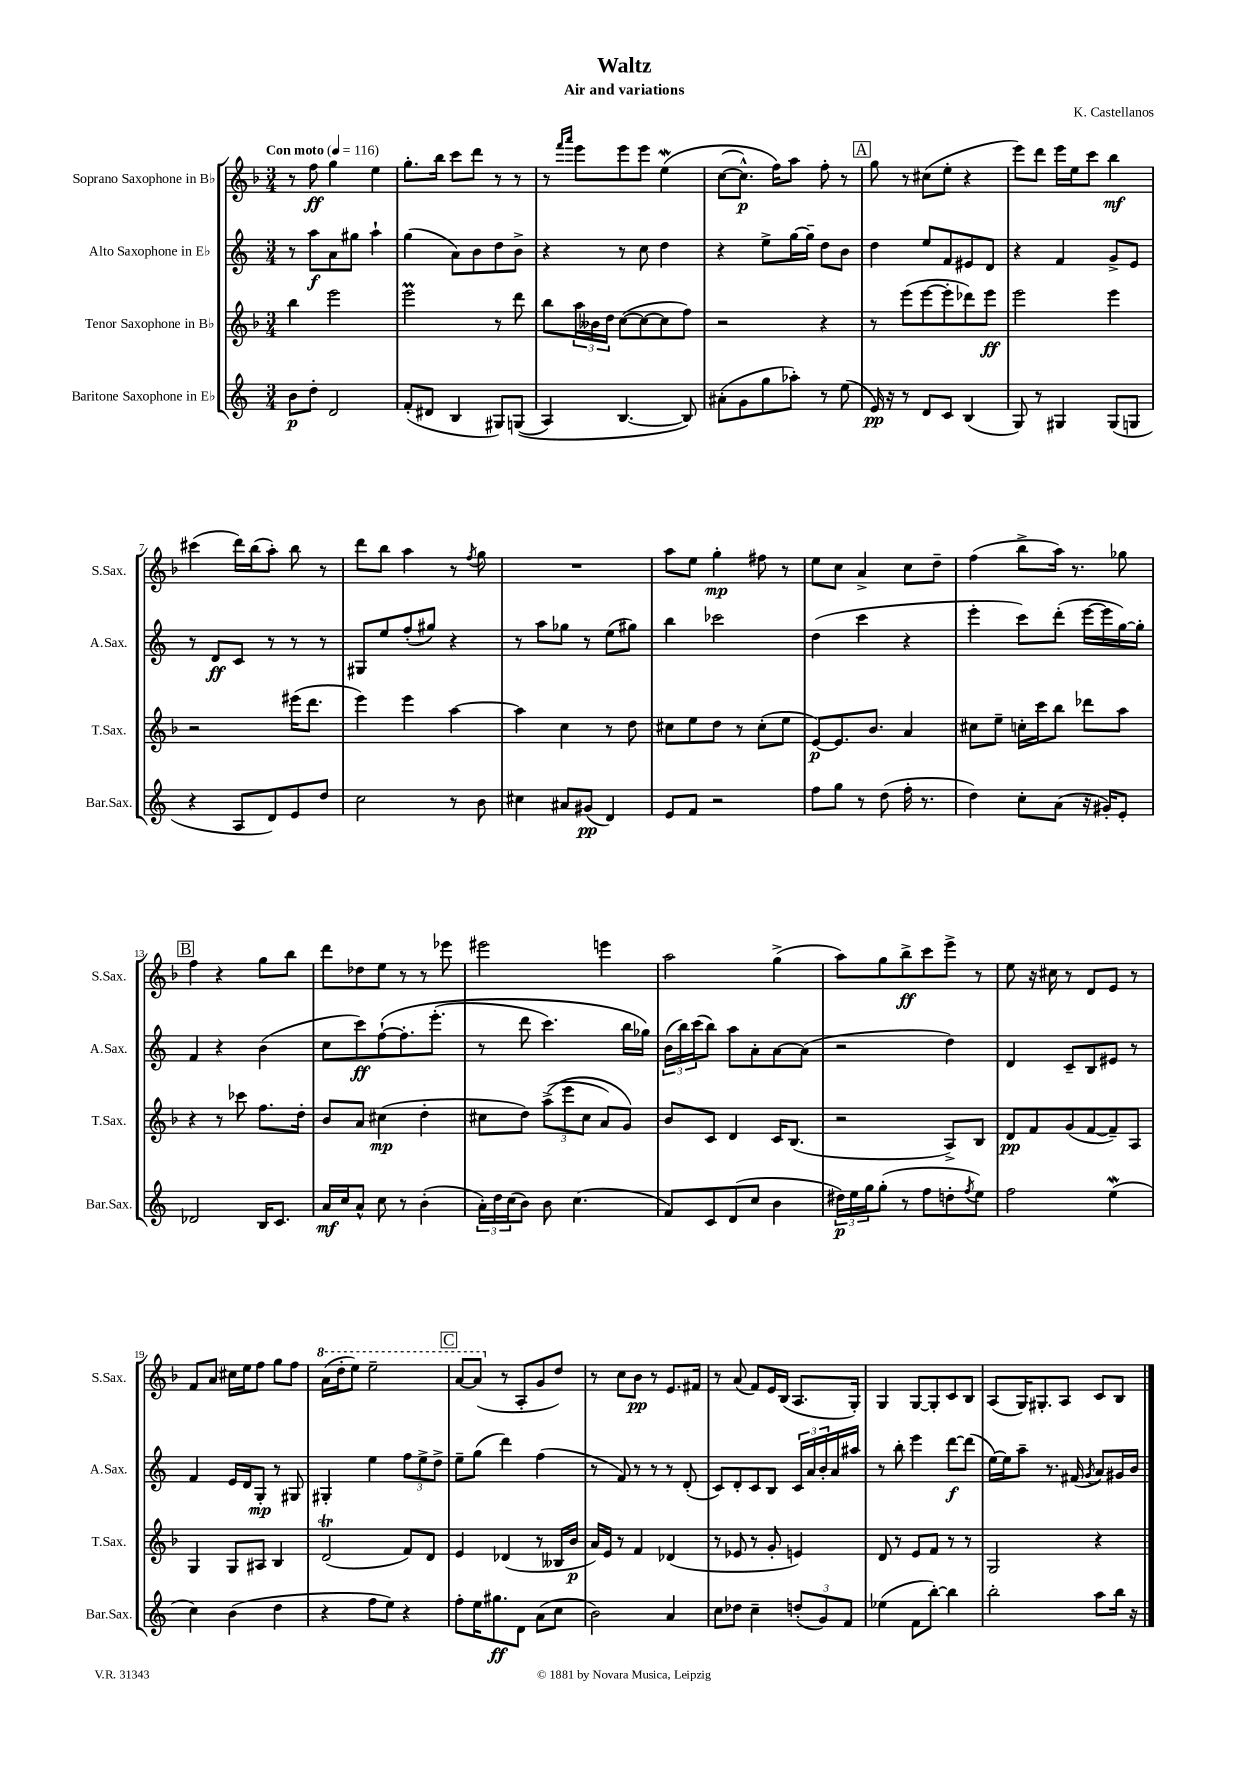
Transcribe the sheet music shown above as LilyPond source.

\header { title = "Waltz" composer = "K. Castellanos" subtitle = "Air and variations" }
<<
\new StaffGroup <<
\new Staff = "s0" \with { instrumentName = "Soprano Saxophone in Bb" shortInstrumentName = "S.Sax." } {
    \clef treble \key f \major \numericTimeSignature \time 3/4 \tempo "Con moto" 4 = 116
    r8 f''8\ff g''4 e''4 |
    g''8.-. bes''16 c'''8 d'''8 r8 r8 |
    r8 \grace { f'''16 a'''16 } e'''8 e'''8 e'''8 e''4\mordent\( |
    c''8~( c''8.-^\p) f''16\) a''8 f''8-. r8 |
    \mark \markup { \box "A" } g''8 r8 cis''8( e''8-. r4 |
    e'''8) d'''8 e'''16 e''16 c'''8 bes''4\mf |
    cis'''4( d'''16) bes''16( a''8-.) bes''8 r8 |
    d'''8 bes''8 a''4 r8 \acciaccatura { f''8 } g''8 |
    R2. |
    a''8 e''8 g''4-.\mp fis''8 r8 |
    e''8 c''8 a'4-> c''8 d''8-- |
    f''4( bes''8-> a''16) r8. ges''8 |
    \mark \markup { \box "B" } f''4 r4 g''8 bes''8 |
    d'''8 des''8 e''8 r8 r8 ees'''8 |
    eis'''2 e'''4 |
    a''2 g''4->( |
    a''8) g''8 bes''8->\ff c'''8 e'''8-> r8 |
    e''8 r16 cis''16 r8 d'8 e'8 r8 |
    f'8 a'8 cis''16 e''16 f''8 g''8 f''8 |
    \ottava #1 a''16( d'''16-. e'''8) e'''2-- |
    \mark \markup { \box "C" } a''8~ a''8( \ottava #0 r8 a8-. g'8 d''8) |
    r8 c''8 bes'8\pp r8 e'8. fis'16 |
    r8 a'8( f'8) e'16 bes16( a8. g16-.) |
    g4 g8~ g8-. c'8 bes8 |
    a8( g16) gis8.-. a8 c'8 bes8 \bar "|." |
}
\new Staff = "s1" \with { instrumentName = "Alto Saxophone in Eb" shortInstrumentName = "A.Sax." } {
    \clef treble \key c \major \numericTimeSignature \time 3/4
    r8 a''8\f a'8 gis''8 a''4-! |
    g''4( a'8) b'8 d''8 b'8-> |
    r4 r8 c''8 d''4 |
    r4 e''8-> g''16~ g''16-- d''8 b'8 |
    \mark \markup { \box "A" } d''4 e''8 f'8 eis'8 d'8 |
    r4 f'4 g'8-> e'8 |
    r8 d'8\ff c'8 r8 r8 r8 |
    gis8 e''8 f''8-.( gis''8) r4 |
    r8 a''8 ges''8 r8 e''8( gis''8) |
    b''4 ces'''2 |
    d''4( c'''4 r4 |
    e'''4-. c'''8) d'''8-.( e'''16~ e'''16 g''16~) g''16-. |
    \mark \markup { \box "B" } f'4 r4 b'4( |
    c''8 c'''8\ff) f''8~-!\( f''8.-. e'''8.-.( |
    r8 d'''8 c'''4.) b''16 ges''16\) |
    \tuplet 3/2 { b'16( b''16) c'''16( } b''8) a''8 a'8-. a'8~ a'8( |
    r2 d''4) |
    d'4 c'8-- b8 eis'8 r8 |
    f'4 e'16 d'16 g8-.\mp r8 gis8 |
    gis4-. e''4 \tuplet 3/2 { f''8 e''8-> d''8-> } |
    \mark \markup { \box "C" } e''8-- g''8( d'''4) f''4( |
    r8 f'8) r8 r8 r8 d'8-.( |
    c'8) d'8-. c'8 b8 \tuplet 3/2 { c'16 a'16 b'16-. } a'16 ais''16 |
    r8 b''8-. e'''4 d'''8~\f d'''8( |
    e''16~) e''16 a''8-- r8. fis'16( \acciaccatura { g'8 } a'8) gis'16 b'16 \bar "|." |
}
\new Staff = "s2" \with { instrumentName = "Tenor Saxophone in Bb" shortInstrumentName = "T.Sax." } {
    \clef treble \key f \major \numericTimeSignature \time 3/4
    bes''4 e'''2 |
    e'''2\prall r8 d'''8 |
    bes''8 \tuplet 3/2 { a''16 beses'16 d''16 } c''8~( c''8~ c''8 f''8) |
    r2 r4 |
    \mark \markup { \box "A" } r8 e'''8( e'''8~ e'''8-. des'''8) e'''8\ff |
    e'''2 e'''4 |
    r2 eis'''16( d'''8. |
    e'''4) e'''4 a''4~ |
    a''4 c''4 r8 d''8 |
    cis''8 e''8 d''8 r8 cis''8-.( e''8 |
    e'8~\p) e'8. bes'8. a'4 |
    cis''8 e''8-- c''16-. c'''16 bes''8 des'''8 a''8 |
    \mark \markup { \box "B" } r4 r8 ces'''8 f''8. d''16-. |
    bes'8 a'8 cis''4\mp( d''4-. |
    cis''8 d''8) \tuplet 3/2 { a''8->(\( e'''8 cis''8 } a'8) g'8\) |
    bes'8 c'8 d'4 c'16 bes8.( |
    r2 a8->) bes8 |
    d'8\pp f'8 g'8( f'8~ f'8--) a8 |
    g4 g8 ais8 bes4 |
    d'2\trill( f'8) d'8 |
    \mark \markup { \box "C" } e'4 des'4( r8 beses16 bes'16\p |
    a'16) e'16 r8 f'4 des'4( |
    r8 ees'8 r8 g'8-. e'4) |
    d'8 r8 e'8 f'8 r8 r8 |
    g2 r4 \bar "|." |
}
\new Staff = "s3" \with { instrumentName = "Baritone Saxophone in Eb" shortInstrumentName = "Bar.Sax." } {
    \clef treble \key c \major \numericTimeSignature \time 3/4
    b'8\p d''8-. d'2 |
    f'8-.( dis'8 b4 gis8) g8(\( |
    a4) b4.~ b8\) |
    ais'8-.( g'8 g''8 aes''8-.) r8 e''8( |
    \mark \markup { \box "A" } e'16\pp) r16 r8 d'8 c'8 b4( |
    g8) r8 gis4 gis8( g8 |
    r4 a8 d'8) e'8 d''8 |
    c''2 r8 b'8 |
    cis''4 ais'8 gis'8\pp( d'4) |
    e'8 f'8 r2 |
    f''8 g''8 r8 d''8( f''16-. r8. |
    d''4) c''8-. a'8( r16 gis'16-.) e'8-. |
    \mark \markup { \box "B" } des'2 b16 c'8. |
    a'16\mf c''16 a'8-^ c''8 r8 b'4-.( |
    \tuplet 3/2 { a'16-.) d''16 c''16( } b'8) b'8 c''4.( |
    f'8) c'8 d'8( c''8 b'4 |
    \tuplet 3/2 { dis''16\p) e''16 g''16 } g''8-.( r8 f''8 d''8-. \acciaccatura { f''8 } e''8) |
    f''2 e''4\mordent( |
    c''4) b'4( d''4 |
    r4 f''8 e''8) r4 |
    \mark \markup { \box "C" } f''8-. e''16 gis''8.\ff d'8 a'8( c''8 |
    b'2) a'4 |
    c''8 des''8 c''4-- \tuplet 3/2 { d''8-.( g'8) f'8 } |
    ees''4( f'8 b''8~-.) b''4 |
    b''2-. a''8 b''16 r16 \bar "|." |
}
>>
>>
